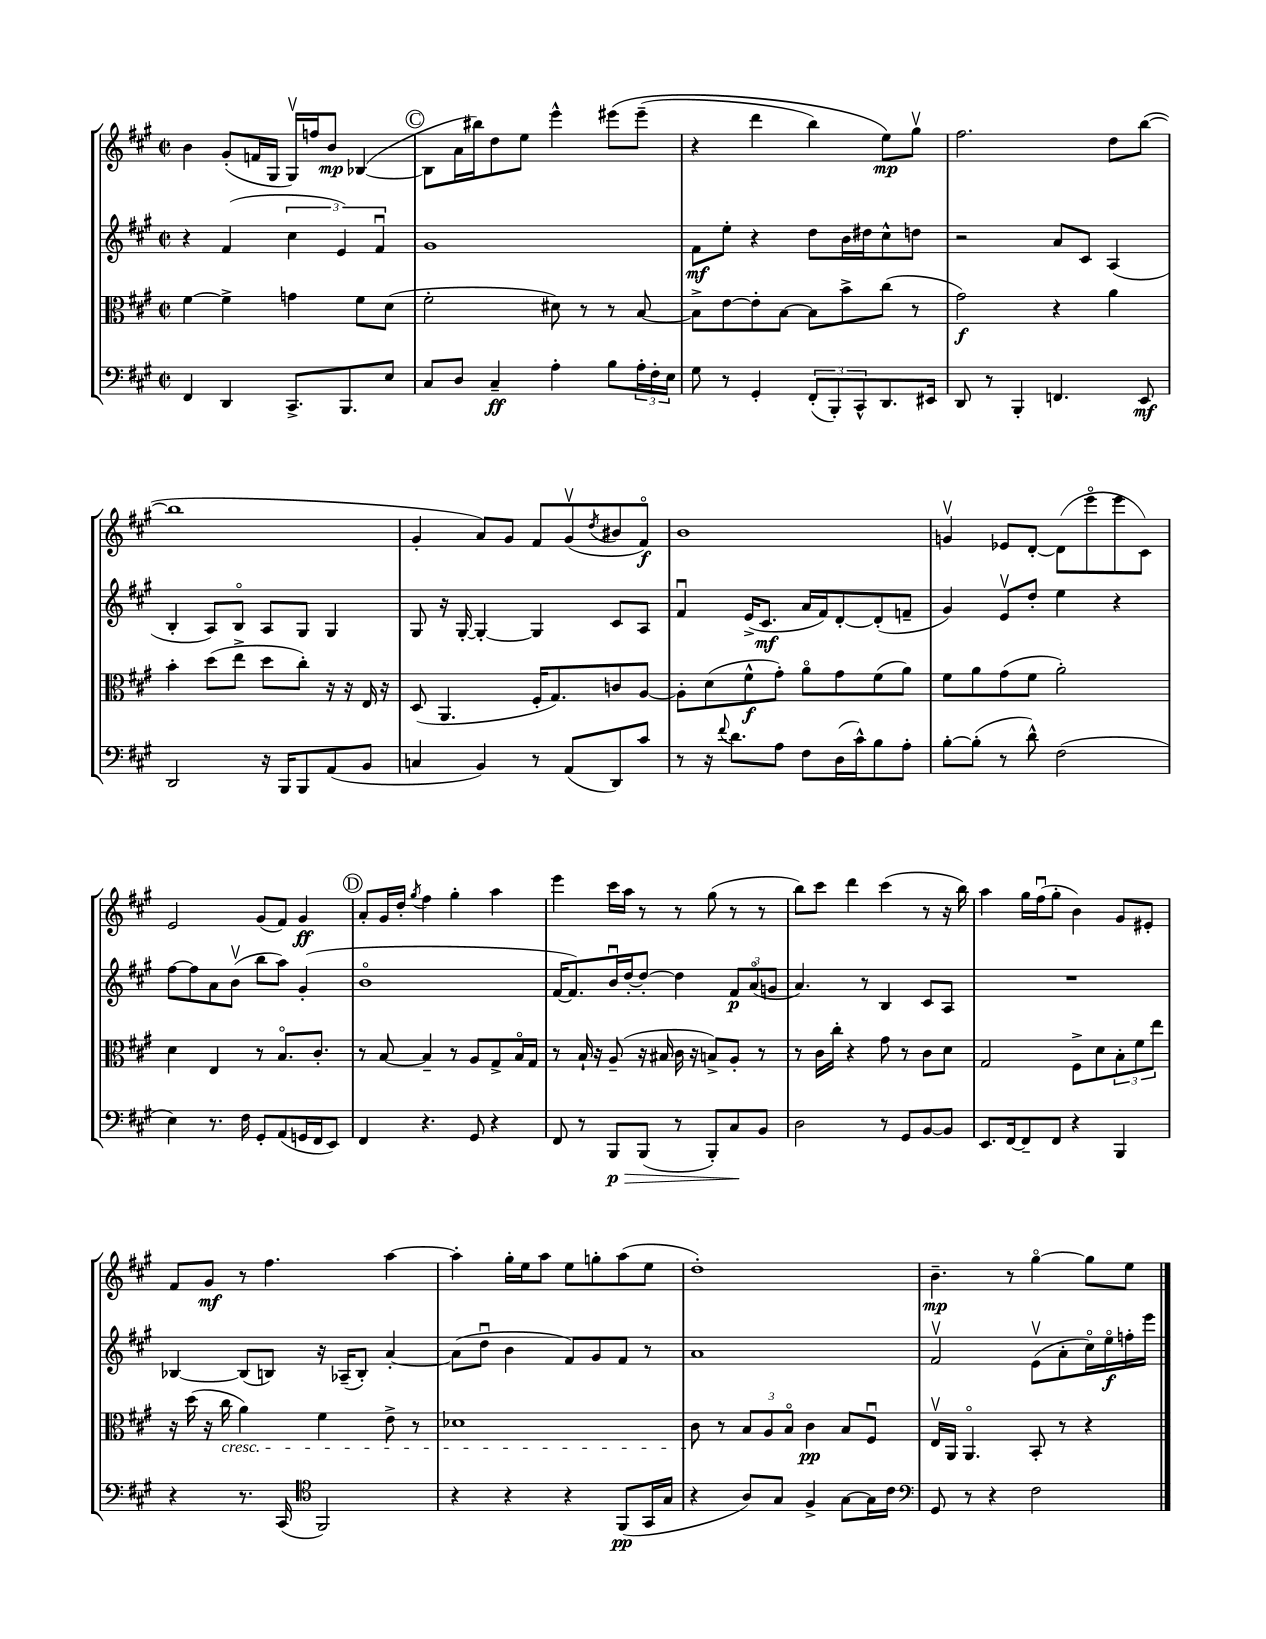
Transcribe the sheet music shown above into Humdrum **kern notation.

**kern	**kern	**kern	**kern
*staff4	*staff3	*staff2	*staff1
*clefF4	*clefC3	*clefG2	*clefG2
*k[f#c#g#]	*k[f#c#g#]	*k[f#c#g#]	*k[f#c#g#]
*M2/2	*M2/2	*M2/2	*M2/2
*met(c|)	*met(c|)	*met(c|)	*met(c|)
4FF#	[4f#	4r	4b
4DD	4f#^]	(4f#	(8g#'
.	.	.	16f
.	.	.	16G#
8.CC#^	4g	6cc#	16G#v)
.	.	.	16ff
.	.	.	8b
.	.	6e)	.
8.BBB	.	.	.
.	8f#	.	([4B-
.	.	6f#u	.
8E	(8d	.	.
=	=	=	=
8C#	2f#'	1g#	8B-]
8D	.	.	16a
.	.	.	16bb#)
4C#~	.	.	8dd
.	.	.	8ee
4A'	8d#)	.	4eee^^
.	8r	.	.
8B	8r	.	&(8eee#
24A'	[8B	.	(8eee#~
24F#'	.	.	.
24E	.	.	.
=	=	=	=
8G#	8B^]	8f#	4r
8r	[8e	8ee'	.
4GG#'	8e']	4r	4ddd
.	[8B	.	.
(12FF#'	8B]	8dd	4bb)
12BBB')	.	.	.
.	8b^	16b	.
12CC#^^	.	.	.
.	.	16dd#	.
8.DD	(8cc#	8cc#^^	8ee&)
.	8r	8dd	8gg#v
16EE#	.	.	.
=	=	=	=
8DD	2g#)	2r	2.ff#
8r	.	.	.
4BBB'	.	.	.
4.FF	4r	8a	.
.	.	8c#	.
.	4a	(4A	8dd
8EE	.	.	([8bb
=	=	=	=
2DD	4b'	4B'	1bb]
.	(8dd	8A)	.
.	8ee^	8Bo	.
16r	8dd	8A	.
16BBB	.	.	.
8BBB	8cc#')	8G#	.
(8AA	16r	4G#	.
.	16r	.	.
8BB	16E	.	.
.	16r	.	.
=	=	=	=
4C	(8D	8G#	4g#'
.	4.AA	16r	.
.	.	[16G#'	.
4BB)	.	4G#'_	8a)
.	.	.	8g#
8r	16F#'	4G#]	8f#
.	8.G#)	.	.
(8AA	.	.	(8g#v
.	.	.	8qdd
8DD)	8c	8c#	8b#
8c#	[8A	8A	8f#o)
=	=	=	=
8r	8A']	4f#u	1b
16r	(8d	.	.
8qqf#	.	.	.
8.d	.	.	.
.	8f#^^	(16e^	.
.	.	8.c#	.
8A	8g#')	.	.
8F#	8ao	16a	.
.	.	16f#)	.
(16D	8g#	[8d'	.
16c#^^)	.	.	.
8B	(8f#	(8d']	.
8A'	8a)	8f~	.
=	=	=	=
[8B'	8f#	4g#)	4gv
(8B']	8a	.	.
8r	(8g#	8ev	8e-
8d^^)	8f#	8dd'	[8d'
(2F#	2a')	4ee	(8d]
.	.	.	8eeeo
.	.	4r	8eee
.	.	.	8c#)
=	=	=	=
4E)	4d	[8ff#	2e
.	.	8ff#]	.
8.r	4E	8a	.
.	.	(8bv	.
16F#	.	.	.
8GG#'	8r	8bb	(8g#
(8AA	8.Bo	8aa)	8f#)
16GG	.	(4g#'	4g#
16FF#	8.c#'	.	.
8EE)	.	.	.
=	=	=	=
4FF#	8r	1bo	8a'
.	[8B	.	16g#
.	.	.	16dd'
.	.	.	8qgg#
4.r	4B~]	.	4ff#
.	8r	.	4gg#'
8GG#	8A	.	.
4r	8G#^	.	4aa
.	16Bo	.	.
.	16G#	.	.
=	=	=	=
8FF#	8r	[16f#	4eee
.	.	8.f#])	.
8r	16B`	.	.
.	16r	.	.
8BBB	(8A~	16bu	16ccc#
.	.	[16dd'	16aa
(8BBB	16r	8dd'_	8r
.	16B#	.	.
8r	16c#	4dd]	8r
.	16r	.	.
8BBB')	8B^)	.	(8gg#
8C#	8A'	12f#	8r
.	.	(12ao	.
8BB	8r	.	8r
.	.	12g	.
=	=	=	=
2D	8r	4.a)	8bb)
.	16c#	.	8ccc#
.	16cc#'	.	.
.	4r	.	4ddd
.	.	8r	.
8r	8g#	4B	(4ccc#
8GG#	8r	.	.
[8BB	8c#	8c#	8r
8BB]	8d	8A	16r
.	.	.	16bb)
=	=	=	=
8.EE	2G#	1r	4aa
[16FF#	.	.	.
8FF#~]	.	.	16gg#
.	.	.	(16ff#u
8FF#	.	.	8gg#'
4r	8F#^	.	4b)
.	8d	.	.
4BBB	12B'	.	8g#
.	12f#	.	.
.	.	.	8e#'
.	12ee	.	.
=	=	=	=
4r	16r	[4B-	8f#
.	(16dd	.	.
.	16r	.	8g#
.	16cc#	.	.
8.r	4a)	(8B-]	8r
.	.	8B)	4.ff#
(16CC#	.	.	.
*clefC4	*	*	*
2FF#)	4f#	16r	.
.	.	(16A-~	.
.	.	8B')	.
.	8e^	[4a'	[4aa
.	8r	.	.
=	=	=	=
4r	1d-	(8a]	4aa']
.	.	8ddu	.
4r	.	4b	16gg#'
.	.	.	16ee
.	.	.	8aa
4r	.	8f#)	8ee
.	.	8g#	8gg'
(8FF#	.	8f#	(8aa
16GG#	.	8r	8ee
16G#	.	.	.
=	=	=	=
4r	8c#	1a	1dd')
.	8r	.	.
8A)	12B	.	.
.	12A	.	.
8G#	.	.	.
.	12Bo	.	.
4F#^	4c#	.	.
[8G#	8B	.	.
16G#]	8F#u	.	.
16c#	.	.	.
=	=	=	=
*clefF4	*	*	*
8GG#	16Ev	2f#v	4.b~
.	16AA	.	.
8r	4.AAo	.	.
4r	.	.	.
.	.	.	8r
2F#	8BB'	(8ev	[4gg#o
.	8r	8a'	.
.	4r	16cc#o)	8gg#]
.	.	16eeo	.
.	.	16ff'	8ee
.	.	16eee	.
==	==	==	==
*-	*-	*-	*-
